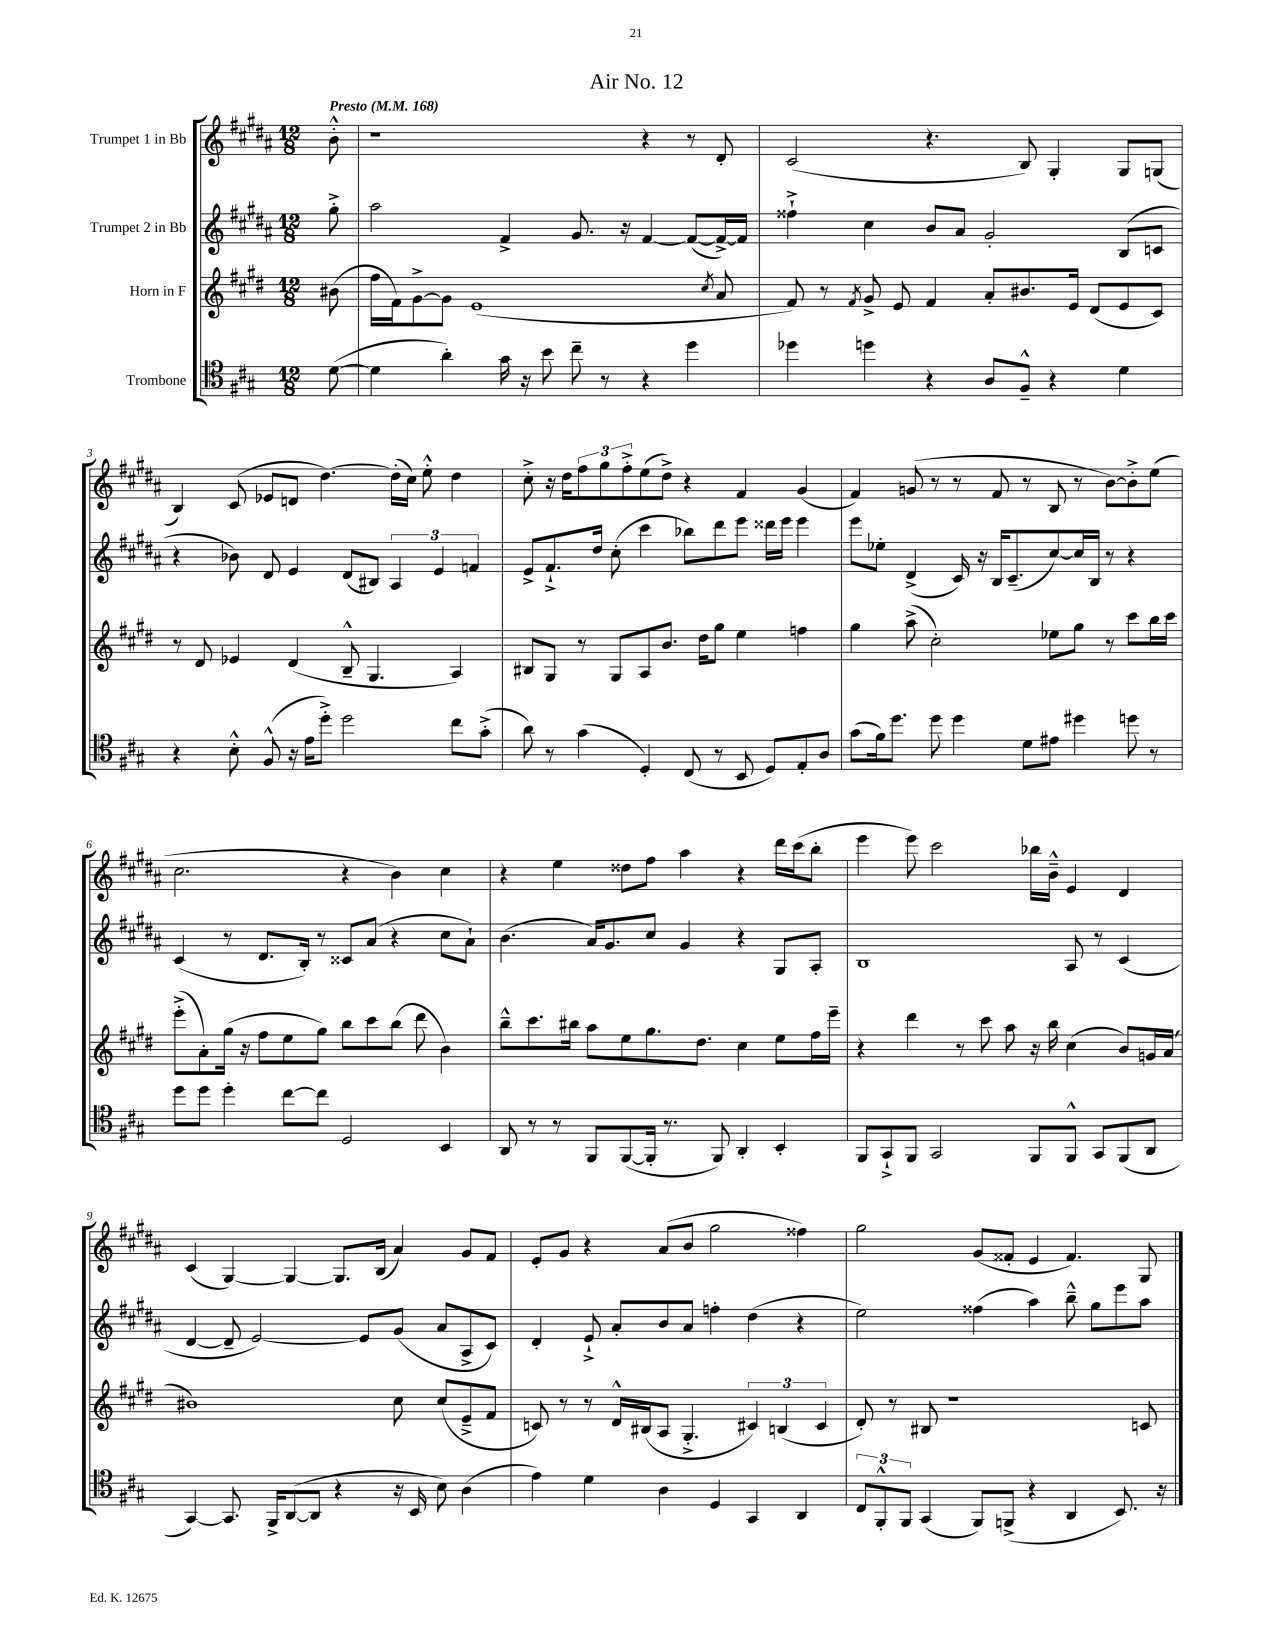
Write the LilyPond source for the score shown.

\header { title = "Air No. 12" }
<<
\new StaffGroup <<
\new Staff = "s0" \with { instrumentName = "Trumpet 1 in Bb" } {
    \clef treble \key b \major \numericTimeSignature \time 12/8 \partial 8 \tempo "Presto" 4 = 168
    b'8-.-^ |
    r1 r4 r8 dis'8-. |
    cis'2( r4. b8) gis4-. gis8 g8( |
    b4) cis'8( ees'8 d'8 dis''4.~) dis''16-.( cis''16) e''8-.-^ dis''4 |
    cis''8-.-> r16 dis''16 \tuplet 3/2 { fis''8 gis''8 fis''8-.-> } e''8( dis''8->) r4 fis'4 gis'4( |
    fis'4) g'8( r8 r8 fis'8 r8 b8 r8 b'8~) b'8-.-> e''8( |
    cis''2. r4 b'4) cis''4 |
    r4 e''4 disis''8 fis''8 ais''4 r4 dis'''16 cis'''16( b''8-. |
    e'''4 e'''8) cis'''2 bes''16 b'16---^ e'4 dis'4 |
    cis'4( gis4~) gis4~ gis8. b16( ais'4) gis'8 fis'8 |
    e'8-. gis'8 r4 ais'8( b'8 gis''2 fisis''4) |
    gis''2 gis'8( fisis'8-. e'4 fisis'4.) gis8 \bar "|." |
}
\new Staff = "s1" \with { instrumentName = "Trumpet 2 in Bb" } {
    \clef treble \key b \major \numericTimeSignature \time 12/8 \partial 8
    gis''8-.-> |
    ais''2 fis'4-> gis'8. r16 fis'4~ fis'8~( fis'16~->) fis'16 |
    fisis''4-!-> cis''4 b'8 ais'8 gis'2-. b8( c'8 |
    r4 bes'8) dis'8 e'4 dis'8( bis8) \tuplet 3/2 { ais4 e'4 f'4 } |
    e'8-> fis'8.-!-> dis''16 cis''8-.( cis'''4 bes''8) dis'''8 e'''8 disis'''16 e'''16 e'''4 |
    e'''8 ees''8-. dis'4->( cis'16) r16 b16 cis'8.--( cis''8~) cis''16 b16 r8 r4 |
    cis'4( r8 dis'8. b16-.) r8 cisis'8 ais'8( r4 cis''8 ais'8-!) |
    b'4.( ais'16) gis'8. cis''8 gis'4 r4 gis8 ais8-. |
    b1 ais8 r8 cis'4( |
    dis'4~ dis'8-- e'2~) e'8 gis'8( ais'8 ais8-> cis'8) |
    dis'4-. e'8-!-> ais'8-. b'8 ais'8 f''4-. dis''4( r4 |
    e''2) fisis''4( ais''4) b''8---^ gis''8 e'''8 ais''8 \bar "|." |
}
\new Staff = "s2" \with { instrumentName = "Horn in F" } {
    \clef treble \key e \major \numericTimeSignature \time 12/8 \partial 8
    bis'8( |
    fis''16 fis'16) gis'8~-> gis'8 e'1( \acciaccatura { cis''8 } a'8 |
    fis'8) r8 \acciaccatura { fis'8 } gis'8-> e'8 fis'4 a'8-. bis'8. e'16 dis'8( e'8 cis'8) |
    r8 dis'8 ees'4 dis'4( b8---^ gis4. a4) |
    bis8 gis8 r8 gis8 a8 b'8. dis''16 gis''8 e''4 f''4 |
    gis''4 a''8->( cis''2-.) ees''8 gis''8 r8 cis'''8 b''16 cis'''16 |
    e'''8-.->( a'8-.) gis''16( r16 fis''8 e''8 gis''8) b''8 cis'''8 b''8( dis'''8 b'4) |
    b''8---^ cis'''8. bis''16 a''8 e''8 gis''8. dis''8. cis''4 e''8 fis''16 e'''16-- |
    r4 dis'''4 r8 cis'''8 a''8 r16 b''16 cis''4( b'8) g'16 a'16( |
    bis'1) cis''8 cis''8( e'8---> fis'8 |
    c'8) r8 r8 dis'16-^ bis16( a8 gis4.-.-> \tuplet 3/2 { cis'4) b4( cis'4 } |
    dis'8-.) r8 bis8 r1 c'8 \bar "|." |
}
\new Staff = "s3" \with { instrumentName = "Trombone" } {
    \clef tenor \key a \major \numericTimeSignature \time 12/8 \partial 8
    d'8~( |
    d'4 a'4-.) gis'16 r16 b'8 cis''8-- r8 r4 d''4 |
    des''4 d''4 r4 a8 fis8---^ r4 d'4 |
    r4 b8-.-^ fis8-^( r16 e'16 d''8-.->) d''2 cis''8 gis'8-.->( |
    a'8) r8 gis'4( d4-.) cis8( r8 b,8 d8) e8-. a8 |
    gis'8( fis'16) d''8. d''8 d''4 d'8 eis'8 dis''4 d''8 r8 |
    d''8 d''8 d''4-. cis''8~ cis''8 d2 b,4 |
    a,8 r8 r8 fis,8 fis,8~( fis,16-. r8. fis,8) a,4-. b,4-. |
    fis,8 gis,8-!-> fis,8 gis,2 fis,8 fis,8-^ gis,8 fis,8( a,8 |
    gis,4~) gis,8. fis,16-> a,8~( a,8 r4 r16 b,16 b8) a4( |
    e'4) d'4 a4 d4 gis,4 a,4 |
    \tuplet 3/2 { cis8 fis,8-.-^ fis,8 } gis,4( fis,8) f,8->( r4 a,4 b,8.) r16 \bar "|." |
}
>>
>>
